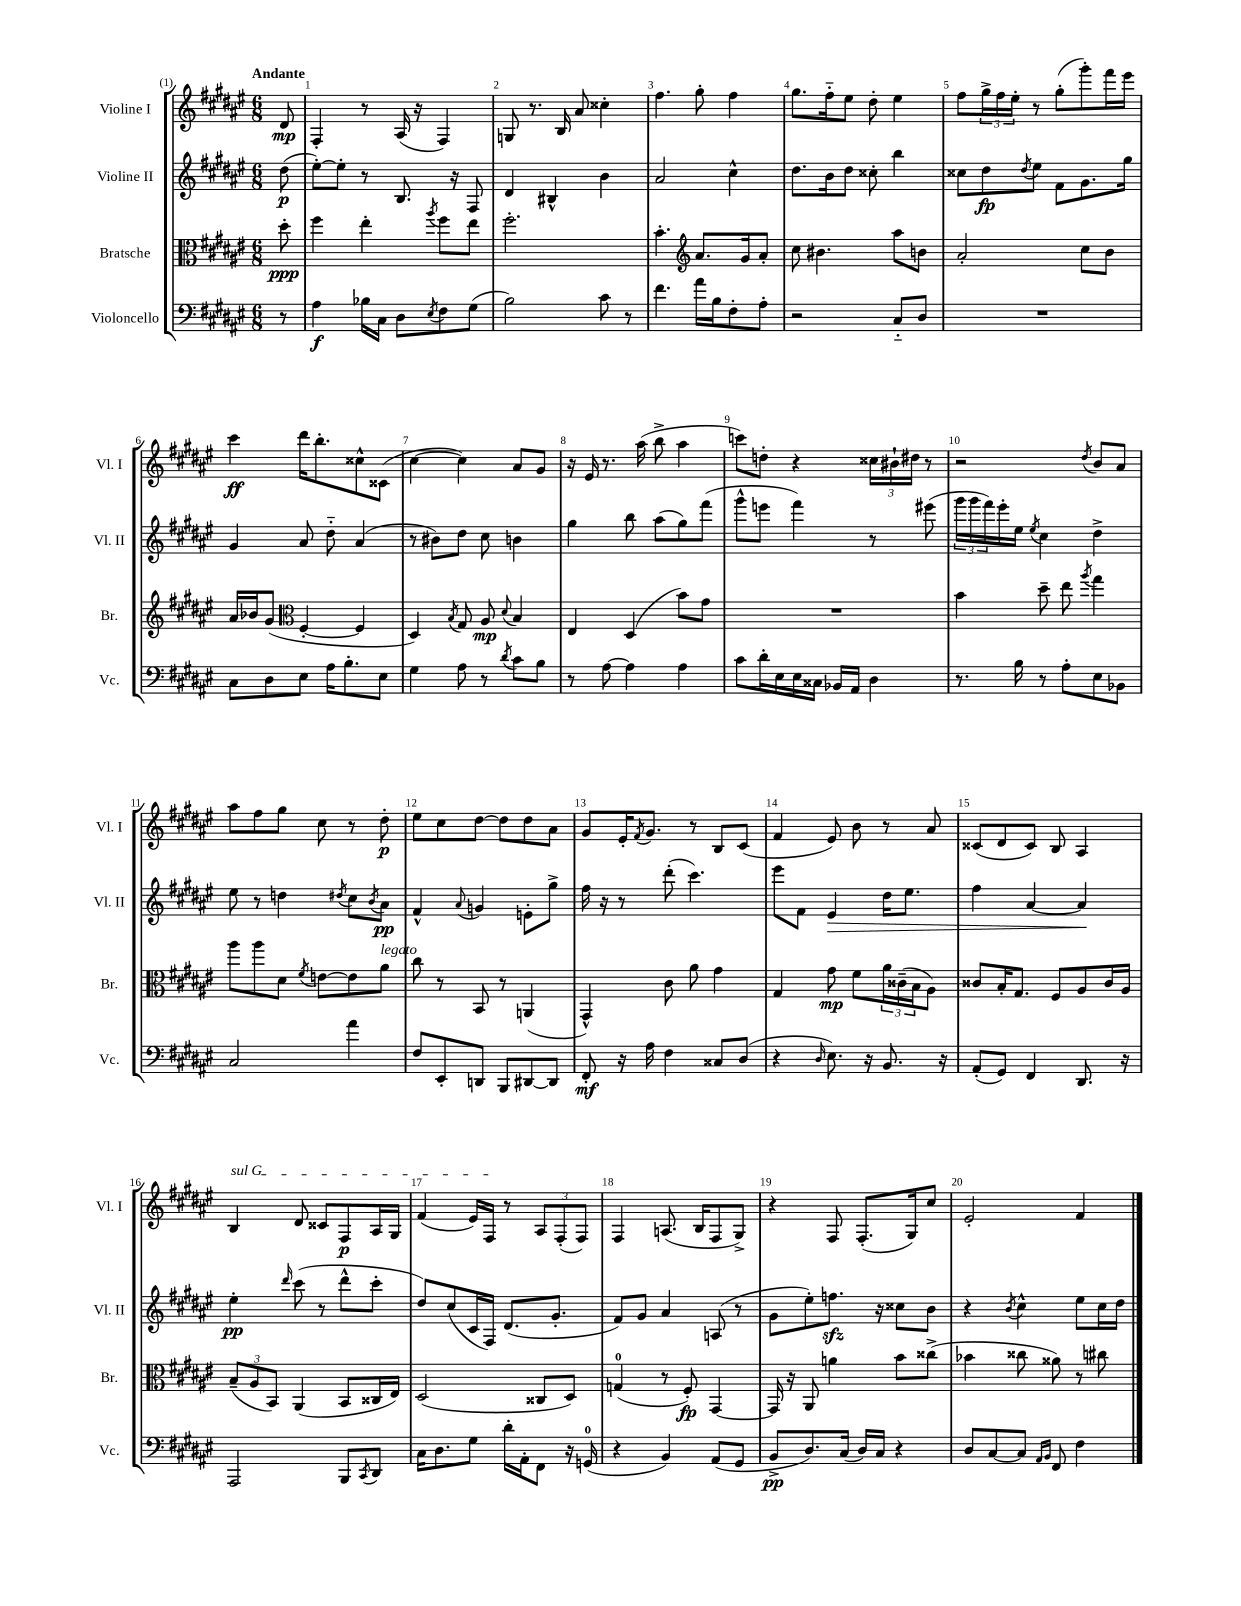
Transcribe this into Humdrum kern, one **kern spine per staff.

**kern	**dynam	**kern	**dynam	**kern	**dynam	**kern	**dynam
*part4	*part4	*part3	*part3	*part2	*part2	*part1	*part1
*staff4	*staff4	*staff3	*staff3	*staff2	*staff2	*staff1	*staff1
*I"Violoncello	*	*I"Bratsche	*	*I"Violine II	*	*I"Violine I	*
*I'Vc.	*	*I'Br.	*	*I'Vl. II	*	*I'Vl. I	*
*clefF4	*	*clefC3	*	*clefG2	*	*clefG2	*
*k[f#c#g#d#a#e#]	*	*k[f#c#g#d#a#e#]	*	*k[f#c#g#d#a#e#]	*	*k[f#c#g#d#a#e#]	*
*M6/8	*	*M6/8	*	*M6/8	*	*M6/8	*
=	=	=	=	=	=	=	=
!	!	!	!	!	!	!LO:TX:a:B:t=Andante	!
8r	.	8dd#'\	ppp	(8dd#\	p	8d#/	mp
=1	=1	=1	=1	=1	=1	=1	=1
4A#\	f	4ff#\	.	[8ee#'\L)	.	4F#'/	.
.	.	.	.	8ee#'\J]	.	.	.
16B-X\LL	.	4ee#'\	.	8r	.	8r	.
16C#\JJ	.	.	.	.	.	.	.
8D#\L	.	.	.	8.B/	.	(16A#/	.
.	.	.	.	.	.	16r	.
8qE#/	.	8qaa#/	.	.	.	.	.
8F#\	.	8ff#\L	.	.	.	4F#/)	.
.	.	.	.	16r	.	.	.
(8G#\J	.	8ee#\J	.	8F#/	.	.	.
=2	=2	=2	=2	=2	=2	=2	=2
2B\)	.	2.ff#'\	.	4d#/	.	8Gn/	.
.	.	.	.	.	.	8.r	.
.	.	.	.	4B#X^^/	.	.	.
.	.	.	.	.	.	16B/	.
.	.	.	.	.	.	8a#/	.
8c#\	.	.	.	4b\	.	4cc##X'\	.
8r	.	.	.	.	.	.	.
=3	=3	=3	=3	=3	=3	=3	=3
4.f#\	.	4.b'\	.	2a#/	.	4.ff#\	.
*	*	*clefG2	*	*	*	*	*
16a#\LL	.	8.a#/L	.	.	.	8gg#'\	.
16B\J	.	.	.	.	.	.	.
8F#'\	.	.	.	4cc#^^\	.	4ff#\	.
.	.	16g#/k	.	.	.	.	.
8A#'\J	.	8a#'/J	.	.	.	.	.
=4	=4	=4	=4	=4	=4	=4	=4
2r	.	8cc#\	.	8.dd#\L	.	8.gg#\L	.
.	.	4.b#X\	.	.	.	.	.
.	.	.	.	16b\k	.	16ff#\k	.
.	.	.	.	8dd#\J	.	8ee#\J	.
.	.	.	.	8cc##X'\	.	8dd#'\	.
8C#/L	.	8aa#\L	.	4bb\	.	4ee#\	.
8D#/J	.	8bn\J	.	.	.	.	.
=5	=5	=5	=5	=5	=5	=5	=5
2.r	.	2a#'/	.	8cc##X\L	.	8ff#\L	.
.	.	.	.	8dd#\	fp	24gg#^\L	.
.	.	.	.	.	.	24ff#\	.
.	.	.	.	.	.	24ee#'\JJ	.
.	.	.	.	8qdd#/	.	.	.
.	.	.	.	8ee#\J	.	8r	.
.	.	.	.	8f#\L	.	(8gg#'\L	.
.	.	8cc#\L	.	8.g#\	.	8ggg#'\)	.
.	.	8b\J	.	.	.	16fff#\L	.
.	.	.	.	16gg#\Jk	.	16eee#\JJ	.
!!LO:LB:g=z
=6	=6	=6	=6	=6	=6	=6	=6
8C#\L	.	16a#/LL	.	4g#/	.	4ccc#\	ff
.	.	16b-X/J	.	.	.	.	.
8D#\	.	(8g#/J	.	.	.	.	.
*	*	*clefC3	*	*	*	*	*
8E#\J	.	[4F#'/	.	8a#/	.	16ddd#\KL	.
.	.	.	.	.	.	8.bb'\	.
16A#\KL	.	.	.	8dd#\	.	.	.
8.B'\	.	.	.	.	.	.	.
.	.	4F#/]	.	(4a#/	.	8cc##X^^\	.
8E#\J	.	.	.	.	.	(8c##X\J	.
=7	=7	=7	=7	=7	=7	=7	=7
4G#\	.	4D#/)	.	8r	.	[4cc#\	.
.	.	.	.	8b#X\L)	.	.	.
.	.	8qB/	.	.	.	.	.
8A#\	.	8G#/	.	8dd#\J	.	4cc#\])	.
8r	.	8A#/	mp	8cc#\	.	.	.
8qd#/	.	8qqd#/	.	.	.	.	.
8c#\L	.	4B/	.	4bn\	.	8a#/L	.
8B\J	.	.	.	.	.	8g#/J	.
=8	=8	=8	=8	=8	=8	=8	=8
8r	.	4E#/	.	4gg#\	.	16r	.
.	.	.	.	.	.	16e#/	.
[8A#\	.	.	.	.	.	8.r	.
4A#\]	.	(4D#/	.	8bb\	.	.	.
.	.	.	.	.	.	(16aa#\	.
.	.	.	.	(8aa#\L	.	8bb^\	.
4A#\	.	8b\L)	.	8gg#\)	.	4aa#\	.
.	.	8g#\J	.	(8fff#\J	.	.	.
=9	=9	=9	=9	=9	=9	=9	=9
8c#\L	.	2.r	.	8ggg#^^\L	.	8cccn\L)	.
16d#'\L	.	.	.	8eeen\J	.	8ddn'\J	.
16E#\	.	.	.	.	.	.	.
16E#\	.	.	.	4fff#\)	.	4r	.
16C##X\JJ	.	.	.	.	.	.	.
16BB-X/LL	.	.	.	.	.	.	.
16AA#/JJ	.	.	.	.	.	.	.
4D#\	.	.	.	8r	.	24cc##X\LL	.
.	.	.	.	.	.	24b#X`\	.
.	.	.	.	.	.	24dd#X\JJ	.
.	.	.	.	(8eee#X\	.	8r	.
=10	=10	=10	=10	=10	=10	=10	=10
8.r	.	4b\	.	24ggg#\LL	.	2r	.
.	.	.	.	24ggg#\	.	.	.
.	.	.	.	24fff#\)	.	.	.
.	.	.	.	16eee#'\	.	.	.
16B\	.	.	.	16ee#\JJ	.	.	.
.	.	.	.	8qee#/	.	.	.
8r	.	8dd#~\	.	4cc#\	.	.	.
8A#'\L	.	8ee#\	.	.	.	.	.
.	.	8qaa#/	.	.	.	8qdd#/	.
8E#\	.	4gg#\	.	4dd#^\	.	8b/L	.
8BB-X\J	.	.	.	.	.	8a#/J	.
!!LO:LB:g=z
=11	=11	=11	=11	=11	=11	=11	=11
2C#/	.	8aa#\L	.	8ee#\	.	8aa#\L	.
.	.	8aa#\	.	8r	.	8ff#\	.
.	.	8d#\J	.	4ddn\	.	8gg#\J	.
.	.	8qf#/	.	.	.	.	.
.	.	[8en\L	.	.	.	8cc#\	.
.	.	.	.	8qdd#X/	.	.	.
4a#\	.	8e\]	.	8cc#\L	.	8r	.
.	.	.	.	8qb/	.	.	.
!	!	!LO:TX:a:i:t=legato	!	!	!	!	!
.	.	8a#\J	.	8a#\J	pp	8dd#'\	p
=12	=12	=12	=12	=12	=12	=12	=12
8F#/L	.	8cc#\	.	4f#^^/	.	8ee#\L	.
8EE#'/	.	8r	.	.	.	8cc#\	.
.	.	.	.	8qqa#/	.	.	.
8DDn/J	.	8BB/	.	4gn/	.	[8dd#\J	.
8BBB/L	.	8r	.	.	.	8dd#\L]	.
[8DD#X/	.	(4AAn/	.	8en'\L	.	8dd#\	.
8DD#/J]	.	.	.	8gg#^\J	.	8a#\J	.
=13	=13	=13	=13	=13	=13	=13	=13
8FF#'/	mf	4GG#^^/)	.	16ff#\	.	8g#/L	.
.	.	.	.	16r	.	.	.
16r	.	.	.	8r	.	16e#'/K	.
.	.	.	.	.	.	8qf#/	.
16A#\	.	.	.	.	.	8.g#/J	.
4F#\	.	8c#\	.	(8ddd#'\	.	.	.
.	.	8a#\	.	4.ccc#\)	.	8r	.
8C##X/L	.	4g#\	.	.	.	8B/L	.
(8D#/J	.	.	.	.	.	(8c#/J	.
=14	=14	=14	=14	=14	=14	=14	=14
4r	.	4G#/	.	8eee#\L	.	4f#/	.
.	.	.	.	8f#\J	.	.	.
16qqD#/	.	.	.	.	.	.	.
!	!	!	!	!	!LO:HP:b	!	!
8.E#\)	.	8g#\	mp	4e#/	>	8e#/)	.
.	.	8f#\L	.	.	.	8b\	.
16r	.	.	.	.	.	.	.
8.BB/	.	24a#\L	.	16dd#\KL	.	8r	.
.	.	(24c##X~\	.	.	.	.	.
.	.	.	.	8.ee#\J	.	.	.
.	.	24B\J	.	.	.	.	.
.	.	8A#\J)	.	.	.	8a#/	.
16r	.	.	.	.	.	.	.
=15	=15	=15	=15	=15	=15	=15	=15
(8AA#'/L	.	8c##X/L	.	4ff#\	.	(8c##X/L	.
8GG#/J)	.	16B'/K	.	.	.	8d#/	.
.	.	8.G#/J	.	.	.	.	.
4FF#/	.	.	.	[4a#/	.	8c##/J)	.
.	.	8F#/L	.	.	.	8B/	.
8.DD#/	.	8A#/	.	4a#/]	.	4A#/	.
.	.	16c##/L	.	.	.	.	.
16r	.	16A#/JJ	.	.	.	.	.
.	.	.	.	.	]	.	.
!!LO:LB:g=z
=16	=16	=16	=16	=16	=16	=16	=16
!	!	!	!	!	!	!LO:TX:a:i:t=sul G	!
2AAA#/	.	(12B~/L	.	4ee#'\	pp	4B/	.
.	.	12A#/	.	.	.	.	.
.	.	12BB/J)	.	.	.	.	.
.	.	.	.	16qqddd#/	.	.	.
.	.	(4AA#/	.	(8ccc#\	.	8d#/	.
.	.	.	.	8r	.	8c##X/L	.
8BBB/L	.	8BB/L	.	8ddd#^^\L	.	8F#/	p
8qCC#/	.	.	.	.	.	.	.
8DD#/J	.	16C##X/L	.	8ccc#'\J	.	16A#/L	.
.	.	16E#/JJ)	.	.	.	16G#/JJ	.
=17	=17	=17	=17	=17	=17	=17	=17
16C#\KL	.	(2D#/	.	8dd#/L)	.	(4f#/	.
8.D#\	.	.	.	.	.	.	.
.	.	.	.	(8cc#/	.	.	.
8G#\J	.	.	.	16c#/L	.	16e#/LL)	.
.	.	.	.	16F#/JJ)	.	16F#/JJ	.
16d#'\LL	.	.	.	(8.d#/L	.	8r	.
16AA#'\J	.	.	.	.	.	.	.
8FF#\J	.	8C##X/L	.	.	.	12A#/L	.
.	.	.	.	8.g#'/J	.	.	.
.	.	.	.	.	.	(12F#'/	.
16r	.	8D#/J)	.	.	.	.	.
.	.	.	.	.	.	12F#/J)	.
(16GGn/	.	.	.	.	.	.	.
=18	=18	=18	=18	=18	=18	=18	=18
4r	.	(4Gn/	.	8f#/L)	.	4F#/	.
.	.	.	.	8g#/J	.	.	.
4BB/)	.	8r	.	4a#/	.	(8.An/	.
.	.	8F#'/)	fp	.	.	.	.
.	.	.	.	.	.	16B/KL	.
(8AA#/L	.	[4GG#/	.	(8An/	.	8F#/	.
8GG#/J	.	.	.	8r	.	8G#^/J)	.
=19	=19	=19	=19	=19	=19	=19	=19
8BB^/L	pp	16GG#/]	.	8g#\L	.	4r	.
.	.	16r	.	.	.	.	.
8.D#/)	.	8AA#/	.	8ee#'\)	.	.	.
.	.	4an\	.	8.ffnzz\J	.	8F#/	.
(16C#/Jk	.	.	.	.	.	.	.
16D#/LL)	.	.	.	.	.	(8.F#'/L	.
16C#/JJ	.	.	.	16r	.	.	.
4r	.	8b\L	.	8cc##X\L	.	.	.
.	.	.	.	.	.	16G#/k)	.
.	.	(8cc##X^\J	.	8b\J	.	8cc#/J	.
=20	=20	=20	=20	=20	=20	=20	=20
8D#/L	.	4b-X\	.	4r	.	2e#'/	.
[8C#/	.	.	.	.	.	.	.
.	.	.	.	8qb/	.	.	.
8C#/J]	.	8cc##X\	.	4cc#^^\	.	.	.
16qqAA#/LL	.	.	.	.	.	.	.
16qqBB/JJ	.	.	.	.	.	.	.
8FF#/	.	8a##X\)	.	.	.	.	.
4F#\	.	8r	.	8ee#\L	.	4f#/	.
.	.	8cc#X\	.	16cc#\L	.	.	.
.	.	.	.	16dd#\JJ	.	.	.
==	==	==	==	==	==	==	==
*-	*-	*-	*-	*-	*-	*-	*-
